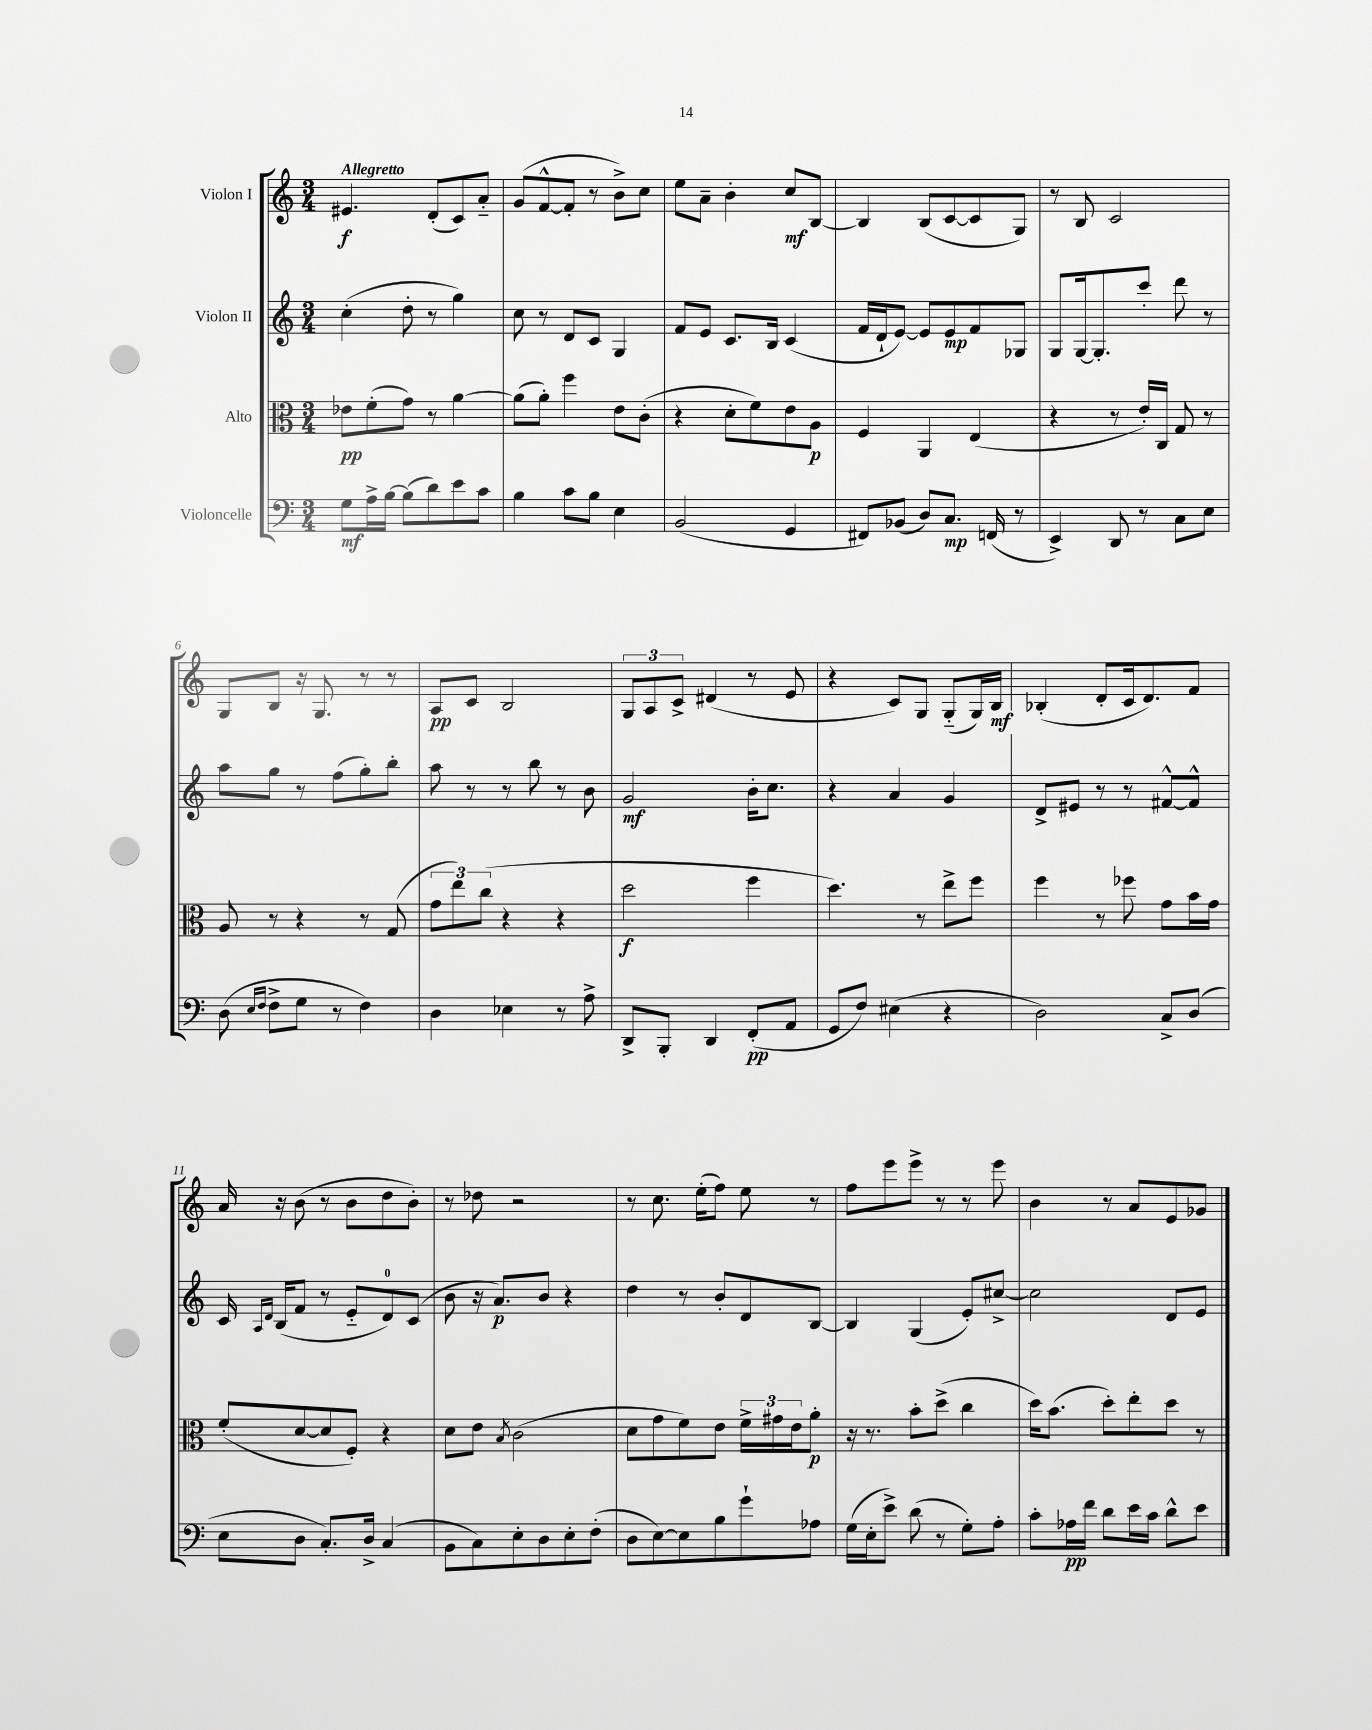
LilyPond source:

<<
\new StaffGroup <<
\new Staff = "s0" \with { instrumentName = "Violon I" } {
    \clef treble \key c \major \numericTimeSignature \time 3/4 \tempo "Allegretto"
    eis'4.\f d'8-.( c'8) a'8-_ |
    g'8( f'8~-^ f'8-. r8 b'8->) c''8 |
    e''8 a'8-- b'4-. c''8\mf b8~ |
    b4 b8( c'8~ c'8 g8) |
    r8 b8 c'2 |
    g8 b8 r16 g8. r8 r8 |
    a8\pp c'8 b2 |
    \tuplet 3/2 { g8 a8 c'8-> } dis'4( r8 e'8 |
    r4 c'8) g8 g8-_( g16) b16\mf |
    bes4-.( d'8-. c'16 d'8.) f'8 |
    a'16 r16 b'8( r8 b'8 d''8 b'8-.) |
    r8 des''8 r2 |
    r8 c''8. e''16-.( f''8) e''8 r8 |
    f''8 e'''8 e'''8-> r8 r8 e'''8 |
    b'4 r8 a'8 e'8 ges'8 \bar "|." |
}
\new Staff = "s1" \with { instrumentName = "Violon II" } {
    \clef treble \key c \major \numericTimeSignature \time 3/4
    c''4-.( d''8-. r8 g''4) |
    c''8 r8 d'8 c'8 g4 |
    f'8 e'8 c'8. b16 c'4( |
    f'16 d'16-! e'8~) e'8 e'8\mp f'8 ges8 |
    g8 g16~ g8.-. c'''8-. d'''8 r8 |
    a''8 g''8 r8 f''8( g''8-.) b''8-. |
    a''8 r8 r8 b''8 r8 b'8 |
    g'2\mf b'16-. c''8. |
    r4 a'4 g'4 |
    d'8-> eis'8 r8 r8 fis'8~-^ fis'8-^ |
    c'16 \grace { a16 d'16 } b16( f'8 r8 e'8-_ d'8-0) c'8( |
    b'8 r16 a'8.\p) b'8 r4 |
    d''4 r8 b'8-. d'8 b8~ |
    b4 g4( e'8-.) cis''8~-> |
    cis''2 d'8 e'8 \bar "|." |
}
\new Staff = "s2" \with { instrumentName = "Alto" } {
    \clef alto \key c \major \numericTimeSignature \time 3/4
    ees'8\pp f'8-.( g'8) r8 a'4~ |
    a'8( a'8-.) f''4 e'8 c'8-.( |
    r4 d'8-. f'8) e'8 a8\p |
    f4 a,4 e4( |
    r4 r8 e'16-.) c16 g8 r8 |
    a8 r8 r4 r8 g8( |
    \tuplet 3/2 { g'8 e''8) c''8( } r4 r4 |
    d''2\f f''4 |
    d''4.) r8 e''8-> f''8 |
    f''4 r8 fes''8 g'8 b'16 g'16 |
    f'8-.( d'8~ d'8 f8-.) r4 |
    d'8 e'8 \acciaccatura { b8 } c'2( |
    d'8 g'8 f'8) e'8 \tuplet 3/2 { f'16-> gis'16 e'16 } a'8-.\p |
    r16 r8. b'8-. d''8->( c''4 |
    d''16) b'8.( d''8-.) e''8-. d''8 r8 \bar "|." |
}
\new Staff = "s3" \with { instrumentName = "Violoncelle" } {
    \clef bass \key c \major \numericTimeSignature \time 3/4
    g8\mf a16-> b16~ b8( d'8) e'8 c'8 |
    b4 c'8 b8 e4 |
    b,2( g,4 |
    fis,8) bes,8( d8) c8.\mp f,16( r8 |
    e,4->) d,8 r8 c8 e8 |
    d8( \grace { e16 f16 } f8-> g8 r8 f4) |
    d4 ees4 r8 a8-> |
    d,8-> b,,8-. d,4 f,8-.\pp( a,8 |
    g,8 f8) eis4( r4 |
    d2) c8-> d8( |
    e8 d8 c8.-.) d16-> c4( |
    b,8 c8) e8-. d8 e8-. f8-.( |
    d8 e8~) e8 b8 g'8-! aes8 |
    g16( e16-. e'8->) d'8( r8 g8-.) a8-. |
    c'8-. aes16\pp f'16 d'8 e'16 c'16 d'8-^ e'8 \bar "|." |
}
>>
>>
